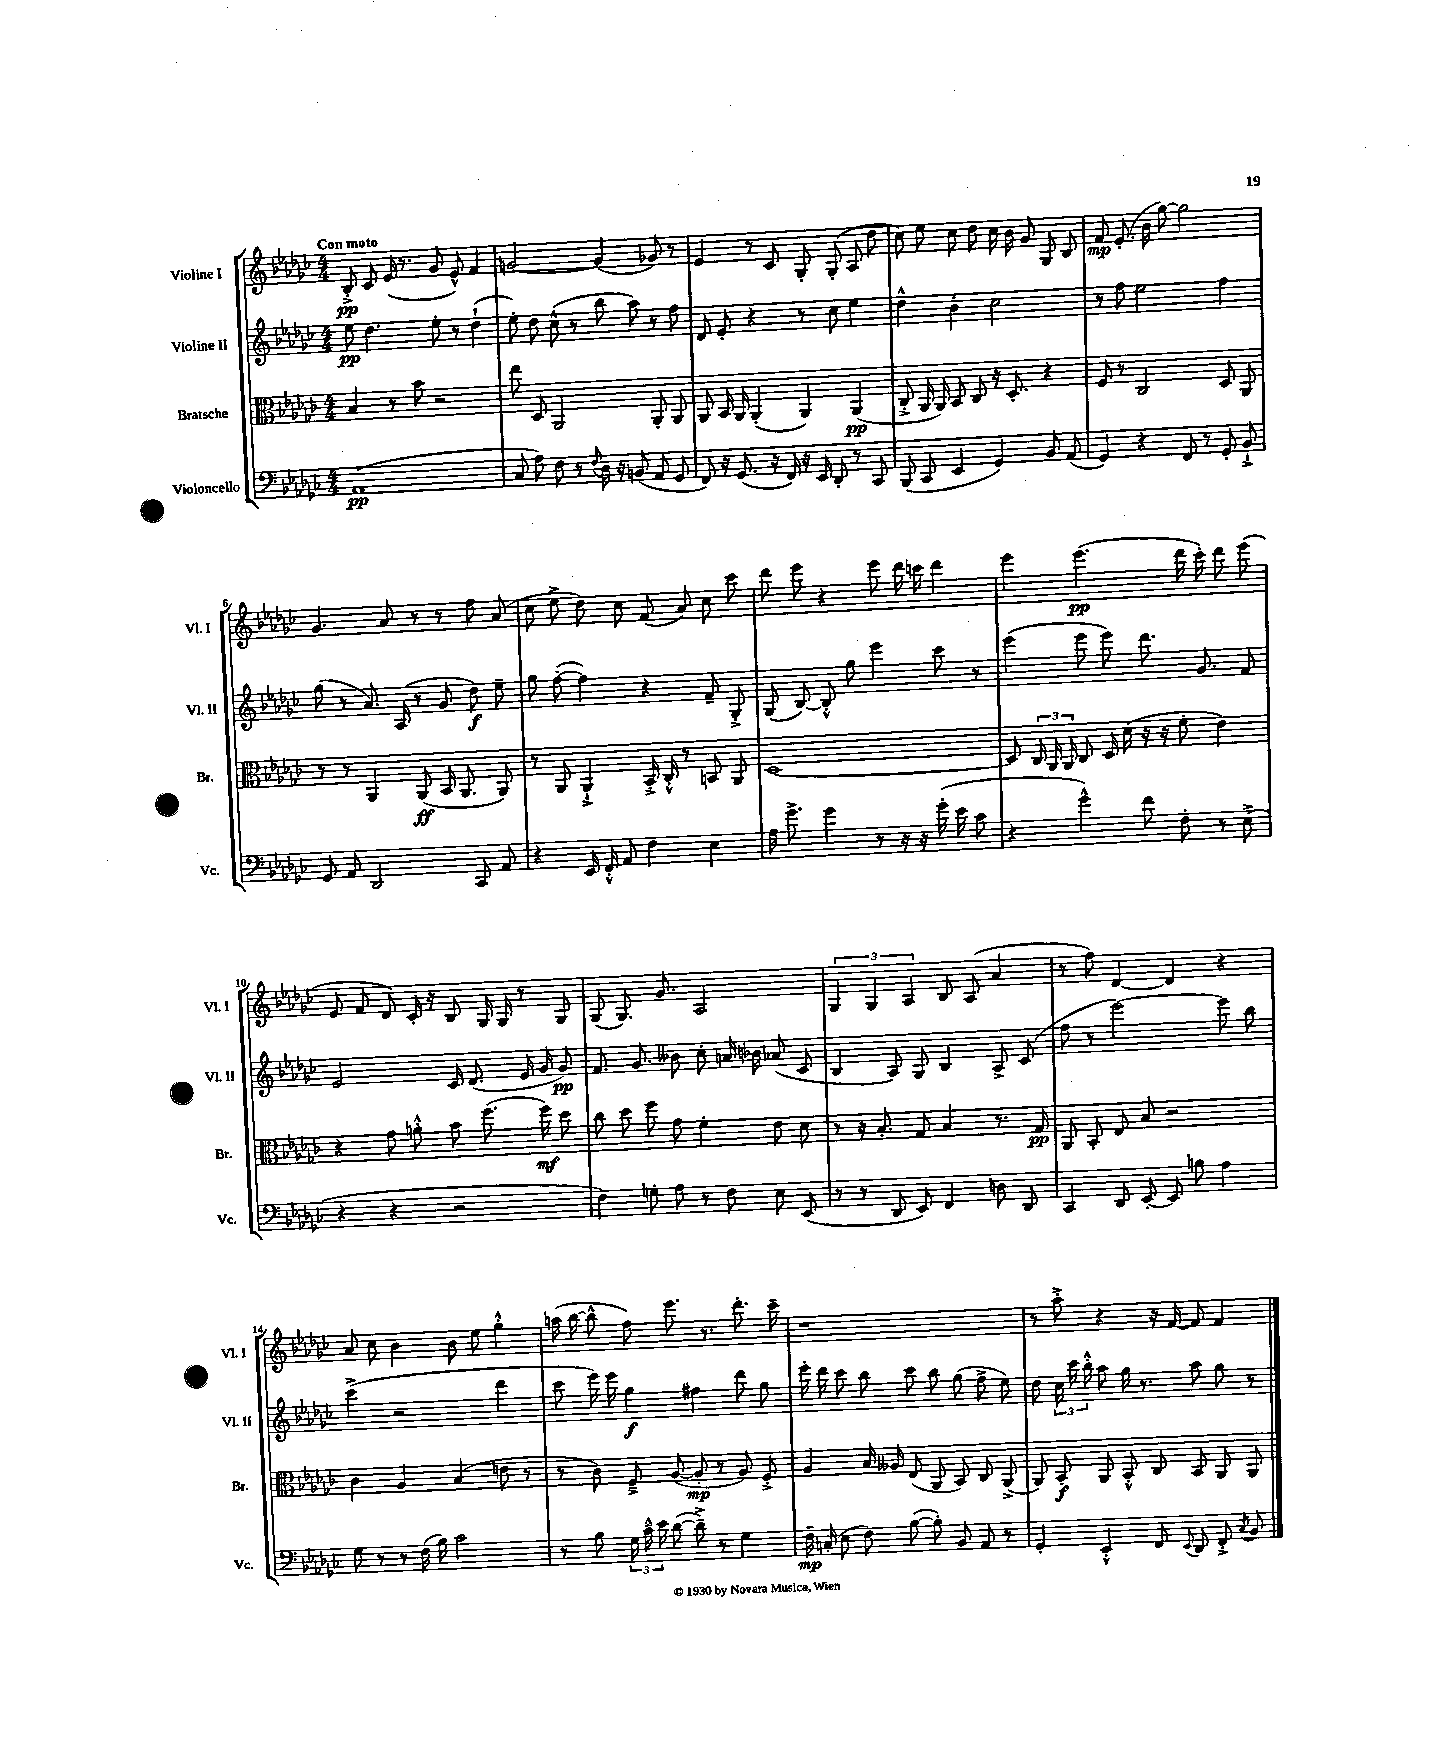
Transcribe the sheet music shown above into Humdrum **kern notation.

**kern	**kern	**kern	**kern
*staff4	*staff3	*staff2	*staff1
*clefF4	*clefC3	*clefG2	*clefG2
*k[b-e-a-d-g-c-]	*k[b-e-a-d-g-c-]	*k[b-e-a-d-g-c-]	*k[b-e-a-d-g-c-]
*M4/4	*M4/4	*M4/4	*M4/4
(1AA-	4B-/	8ee-\	8B-'^/
.	.	4.dd-\	8c-/
.	8r	.	(16e-/
.	.	.	8.r
.	8b-\	.	.
.	2r	8ee-'\	8g-/
.	.	8r	8e-^^/)
.	.	(4dd-`\	4f/
=	=	=	=
8C-/	8ee-\	8ee-'\)	[2g/
8A-\)	8D-/	8dd-\	.
8F\	2AA-/	(8cc-^^\	.
8r	.	8r	.
8qqF/	.	.	.
16D-\	.	8bb-\	(4g/]
16r	.	.	.
(8BB/	.	8aa-\)	.
8AA-/	8AA-'/	8r	8g-/)
8GG-/	8AA-/	8ff\	8r
=	=	=	=
8FF/)	8AA-/	8d-/	4e-/
16r	16BB-/	8e-'/	.
(8.GG-/	16AA-/	.	.
.	(4AA-'/	4r	8r
16r	.	.	8c-/
16FF/)	.	.	.
16r	4AA-/)	8r	8G-'/
16EE-/	.	.	.
8DD-'/	.	8cc-\	(8G-'/
8r	(4AA-/	4ee-\	8A-/
8CC-/	.	.	8dd-\
=	=	=	=
(8BBB-/	8C-'^/	4dd-^^\	8cc-\)
8CC-/	16AA-/	.	8ee-\
.	16AA-/)	.	.
4EE-/	8BB-/	4b-'\	8cc-\
.	8C-/	.	8dd-\
4GG-/)	16r	2cc-\	16cc-\
.	8.D-'/	.	16b-\
.	.	.	8g-/
8BB-/	4r	.	8G-/
(8AA-/	.	.	8B-/
=	=	=	=
4GG-/)	8F/	8r	8f/
.	8r	8ff\	(8.e-'/
4r	2C-/	2ee-\	.
.	.	.	16b-\
.	.	.	[8gg-\)
8FF/	.	.	2gg-\]
8r	.	.	.
8GG-'/	8D-/	4ff\	.
8BB-`^/	8AA-/	.	.
=	=	=	=
8GG-/	8r	(8gg-\	4.g-/
8AA-/	8r	8r	.
2DD-/	4AA-/	8.a-/)	.
.	.	.	8a-/
.	.	(16A-/	.
.	(8AA-/	8r	8r
.	16BB-/	8g-/	8r
.	8.AA-/	.	.
8CC-/	.	8dd-\)	8ff\
8AA-/	8AA-/)	8ee-~\	(8a-/
=	=	=	=
4r	8r	8gg-\	8cc-\
.	8AA-/	([8ff'\	8ee-^\
16EE-/	4AA-`^/	4ff\])	8dd-\)
16FF'^^/	.	.	.
8AA-/	.	.	8cc-\
4F\	16BB-'^/	4r	(8f/
.	16C-'^^/	.	.
.	8r	.	8a-/)
4E-\	8BB/	8f~/	8cc-\
.	8AA-/	8G-'^/	8ccc-\
=	=	=	=
16A-\	[1D-	(8G-/	8ddd-\
8.g-^\	.	.	.
.	.	[8B-/)	8eee-\
4g-\	.	8B-'^^/]	4r
.	.	8gg-\	.
8r	.	4eee-\	8eee-\
16r	.	.	16ddd-\
16r	.	.	16ccc\
(16g-'\	.	8ccc-\	4ddd-\
16e-\	.	.	.
8c-\	.	8r	.
=	=	=	=
4r	8D-/]	(4eee-\	4eee-\
.	24C-/	.	.
.	24AA-/	.	.
.	24AA-/	.	.
4g-^^\)	8C-/	8eee-\	(4.eee-\
.	16D-/	8eee-\)	.
.	(16d-\	.	.
8f\	16r	8.ddd-\	.
.	16r	.	.
8F'\	8f'\	.	16ddd-\
.	.	8.g-/	16ccc-'\)
8r	4e-\)	.	8ddd-\
(8E-^\	.	8f/	(8eee-\
=	=	=	=
4r	4r	2e-/	8e-/
.	.	.	8f/
4r	8g-\	.	8d-/)
.	8a'^^\	.	16c-'/
.	.	.	16r
2r	8b-\	16c-/	8B-/
.	.	(8.d-/	.
.	(8.ff\	.	16G-/
.	.	.	16G-/
.	.	16e-/	8r
.	16ff\)	16g-/	.
.	8dd-\	8g-/)	8G-/
=	=	=	=
4F\)	8cc-\	8.f/	(8G-/
.	8dd-\	.	8.G-/)
.	.	8.g-/	.
8G'\	8ff\	.	.
.	.	.	8.g-/
8A-\	8g-\	8b--\	.
8r	4f'\	8cc-'\	2A-/
8F\	.	16a/	.
.	.	16b-\	.
8E-\	8e-\	(8a-/	.
(8EE-/	8d-\	8c-/	.
=	=	=	=
8r	8r	4B-/	6G-/
8r	16r	.	.
.	.	.	6G-/
.	8.B-'/	.	.
8DD-/	.	8A-/)	.
.	.	.	6A-/
8EE-/)	8G-/	8G-/	.
4FF/	4B-/	4B-/	8B-/
.	.	.	(8A-/
8D\	8.r	8A-^/	4a-/
8DD-/	.	(8c-/	.
.	16G-/	.	.
=	=	=	=
4CC-/	8AA-/	8ff\	8r
.	8BB-'/	8r	8ff\)
8DD-/	8E-/	[2eee-\)	[4d-/
[8EE-'/	8B-/	.	.
8EE-/]	2r	.	4d-/]
8B\	.	.	.
4A-\	.	8eee-\]	4r
.	.	8bb-\	.
=	=	=	=
8G-\	4c-\	(4ccc-^\	8a-/
8r	.	.	8cc-\
8r	4A-/	2r	4b-\
(16F\	.	.	.
16B-\)	.	.	.
2c-\	(4B-/	.	8b-\
.	.	.	8ee-\
.	8e\	4ddd-\	4gg-'^^\
.	8r	.	.
=	=	=	=
8r	8r	8ccc-\	(16aa\
.	.	.	[16bb-\
8B-\	8c-\)	16eee-\)	8bb-^^\]
.	.	16eee-\	.
24G-\	8F~^/	4gg-\	8ff\)
24c-~^^\	.	.	.
24e-\	.	.	.
([8d-\	([8A-/	.	8.eee-\
8d-~^\])	8A-'/]	4ff#\	.
.	.	.	8.r
8r	8r	.	.
4G-\	8A-/)	8ddd-\	8.ddd-'\
.	8F'^/	8gg-\	.
.	.	.	16ccc-~\
=	=	=	=
16F~\	4A-/	16eee-'\	1r
(16C'/	.	16ddd-\	.
8E-\	.	8ccc-\	.
8F\)	16B-/	8bb-\	.
.	16A--/	.	.
([8B-\	(8E-/	8ccc-\	.
8B-'\])	8AA-/	8bb-\	.
8BB-/	8BB-/)	(8gg-\	.
8AA-/	8C-/	8ff^\	.
8r	(8AA-^/	8ee-\)	.
=	=	=	=
4GG-'/	8AA-/)	8dd-\	8r
.	8BB-'/	24cc-\	8aa-'^\
.	.	24ccc-\	.
.	.	24bb-'^^\	.
4EE-'^^/	8AA-/	8aa-\	4r
.	8BB-'^^/	16gg-\	.
.	.	8.r	.
8FF/	8C-/	.	16r
.	.	.	[16f/
8qqEE-/	.	.	.
8DD-/	8BB-/	8aa-\	8f/]
8FF'^/	8AA-/	8gg-\	4f/
8qC-/	.	.	.
8BB-/	8AA-/	8r	.
==	==	==	==
*-	*-	*-	*-
